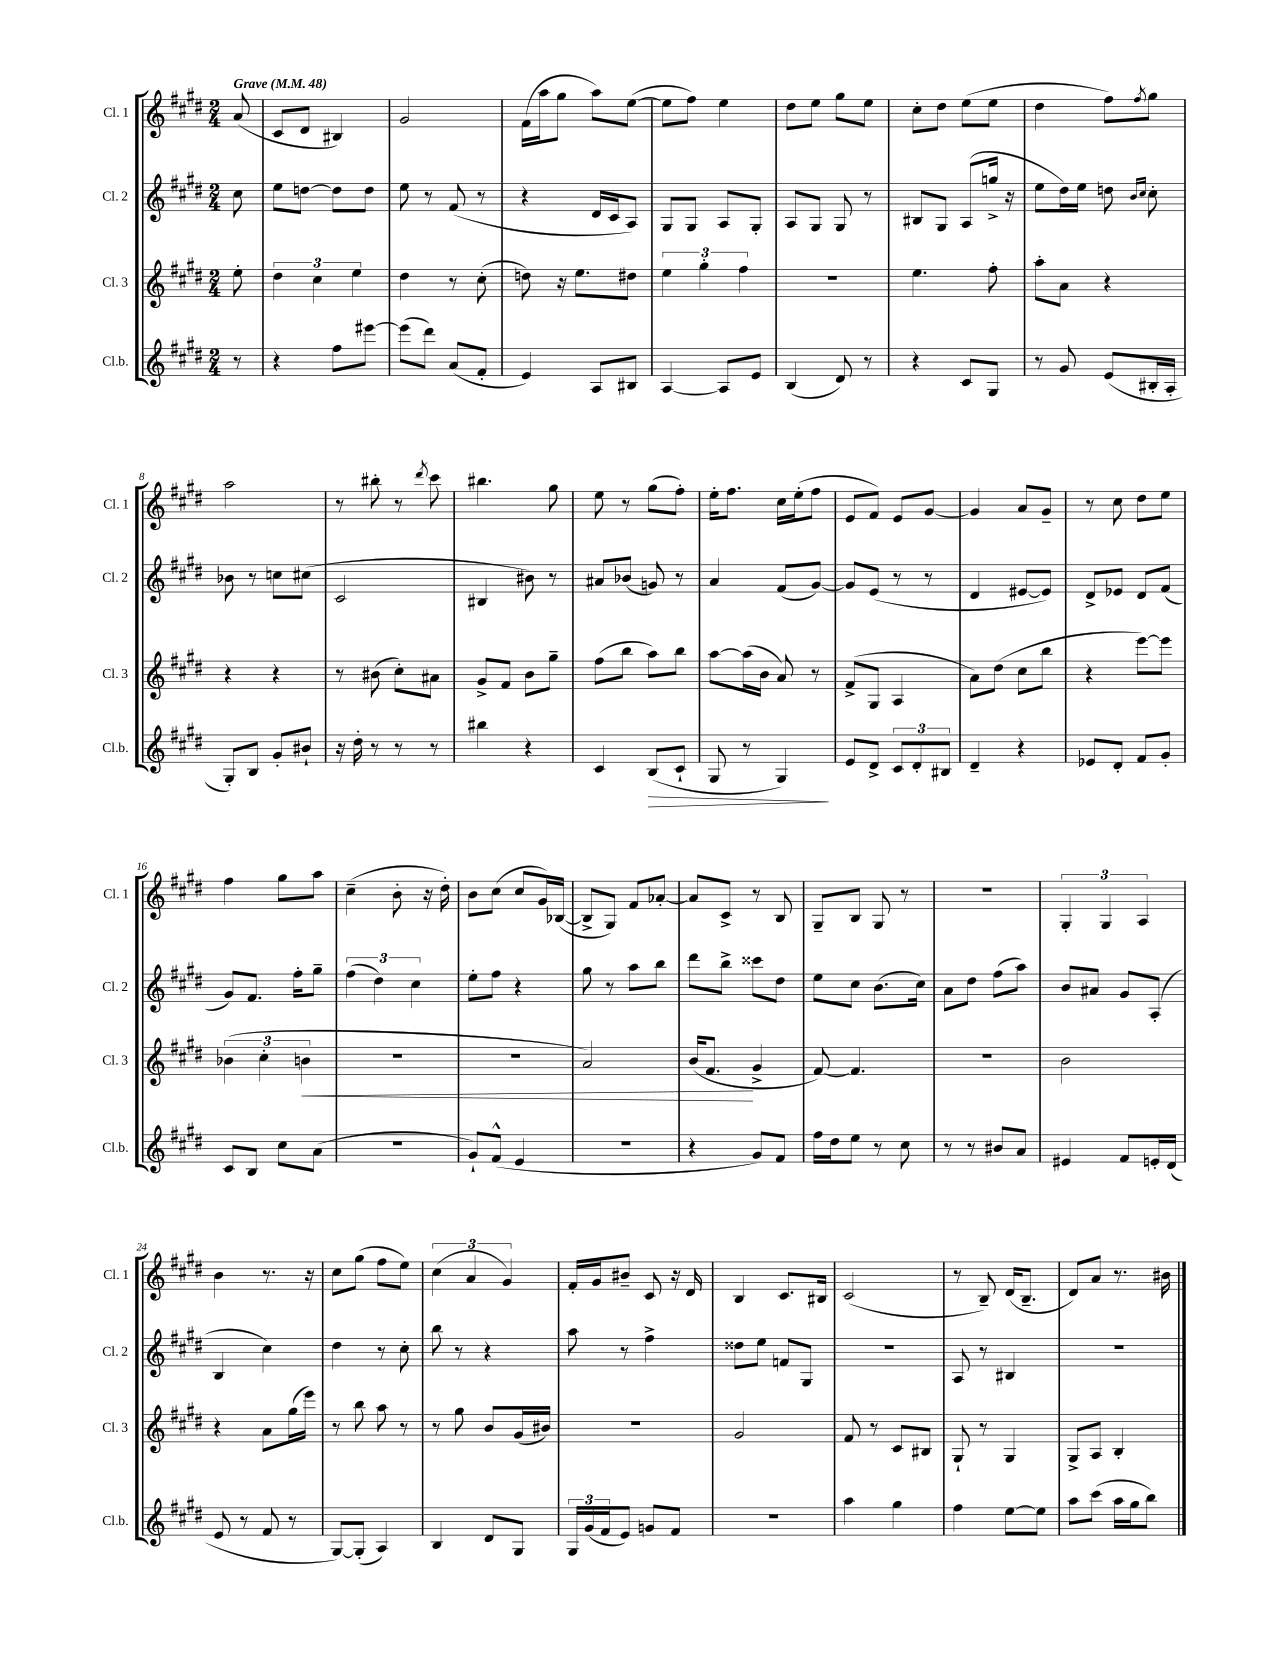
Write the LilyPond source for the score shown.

<<
\new StaffGroup <<
\new Staff = "s0" \with { instrumentName = "Cl. 1" shortInstrumentName = "Cl. 1" } {
    \clef treble \key e \major \numericTimeSignature \time 2/4 \partial 8 \tempo "Grave" 4 = 48
    a'8( |
    cis'8 dis'8 bis4) |
    gis'2 |
    fis'16( a''16 gis''8 a''8) e''8~( |
    e''8 fis''8) e''4 |
    dis''8 e''8 gis''8 e''8 |
    cis''8-. dis''8 e''8( e''8 |
    dis''4 fis''8) \acciaccatura { fis''8 } gis''8 |
    a''2 |
    r8 bis''8-. r8 \acciaccatura { dis'''8 } cis'''8 |
    bis''4. gis''8 |
    e''8 r8 gis''8( fis''8-.) |
    e''16-. fis''8. cis''16 e''16-.( fis''8 |
    e'8 fis'8) e'8 gis'8~ |
    gis'4 a'8 gis'8-- |
    r8 cis''8 dis''8 e''8 |
    fis''4 gis''8 a''8 |
    cis''4--( b'8-. r16 dis''16-.) |
    b'8 cis''8( cis''8 gis'16) bes16~( |
    bes8-> gis8) fis'8 aes'8~-. |
    aes'8 cis'8-> r8 b8 |
    gis8-- b8 gis8 r8 |
    r2 |
    \tuplet 3/2 { gis4-. gis4 a4 } |
    b'4 r8. r16 |
    cis''8 gis''8( fis''8 e''8) |
    \tuplet 3/2 { cis''4( a'4 gis'4) } |
    fis'16-. gis'16 bis'8-- cis'8 r16 dis'16 |
    b4 cis'8. bis16 |
    cis'2( |
    r8 b8--) dis'16( b8.-- |
    dis'8) a'8 r8. bis'16 \bar "|." |
}
\new Staff = "s1" \with { instrumentName = "Cl. 2" shortInstrumentName = "Cl. 2" } {
    \clef treble \key e \major \numericTimeSignature \time 2/4 \partial 8
    cis''8 |
    e''8 d''8~ d''8 d''8 |
    e''8 r8 fis'8( r8 |
    r4 dis'16 cis'16 a8) |
    gis8 gis8 a8 gis8-. |
    a8 gis8 gis8 r8 |
    bis8 gis8 a8( g''16-> r16 |
    e''8 dis''16) e''16 d''8 \grace { b'16 cis''16 } cis''8-. |
    bes'8 r8 c''8 cis''8( |
    cis'2 |
    bis4 bis'8) r8 |
    ais'8 bes'8( g'8) r8 |
    a'4 fis'8( gis'8~) |
    gis'8 e'8( r8 r8 |
    dis'4 eis'8~ eis'8) |
    dis'8-> ees'8 dis'8 fis'8( |
    gis'8) fis'8. fis''16-. gis''8-- |
    \tuplet 3/2 { fis''4( dis''4) cis''4 } |
    e''8-. fis''8 r4 |
    gis''8 r8 a''8 b''8 |
    dis'''8 b''8-> cisis'''8 dis''8 |
    e''8 cis''8 b'8.( cis''16) |
    a'8 dis''8 fis''8( a''8) |
    b'8 ais'8 gis'8 a8-.( |
    b4 cis''4) |
    dis''4 r8 cis''8-. |
    b''8 r8 r4 |
    a''8 r8 fis''4-> |
    disis''8 e''8 f'8 gis8 |
    r2 |
    a8 r8 bis4 |
    R2 \bar "|." |
}
\new Staff = "s2" \with { instrumentName = "Cl. 3" shortInstrumentName = "Cl. 3" } {
    \clef treble \key e \major \numericTimeSignature \time 2/4 \partial 8
    e''8-. |
    \tuplet 3/2 { dis''4 cis''4 e''4 } |
    dis''4 r8 cis''8-.( |
    d''8) r16 e''8. dis''8 |
    \tuplet 3/2 { e''4 gis''4-. fis''4 } |
    R2 |
    e''4. fis''8-. |
    a''8-. a'8 r4 |
    r4 r4 |
    r8 bis'8( cis''8-.) ais'8 |
    gis'8-> fis'8 b'8 gis''8-- |
    fis''8( b''8 a''8) b''8 |
    a''8~ a''16( b'16 a'8) r8 |
    fis'8->( gis8 a4 |
    a'8) dis''8( cis''8 b''8 |
    r4 e'''8~) e'''8 |
    \tuplet 3/2 { bes'4( cis''4-. b'4\< } |
    R2 |
    R2 |
    a'2) |
    b'16( fis'8.\! gis'4-> |
    fis'8~) fis'4. |
    R2 |
    b'2 |
    r4 a'8 gis''16( e'''16) |
    r8 b''8 a''8 r8 |
    r8 gis''8 b'8 gis'16( bis'16) |
    r2 |
    gis'2 |
    fis'8 r8 cis'8 bis8 |
    gis8-! r8 gis4 |
    gis8-> a8 b4-. \bar "|." |
}
\new Staff = "s3" \with { instrumentName = "Cl.b." shortInstrumentName = "Cl.b." } {
    \clef treble \key e \major \numericTimeSignature \time 2/4 \partial 8
    r8 |
    r4 fis''8 eis'''8~ |
    eis'''8( dis'''8) a'8( fis'8-. |
    e'4) a8 bis8 |
    a4~ a8 e'8 |
    b4( dis'8) r8 |
    r4 cis'8 gis8 |
    r8 gis'8 e'8( bis16-. a16-. |
    gis8-.) b8 gis'8-. bis'8-! |
    r16 dis''16-. r8 r8 r8 |
    bis''4 r4 |
    cis'4 b8\>( cis'8-! |
    gis8 r8 gis4\!) |
    e'8 dis'8-> \tuplet 3/2 { cis'8 dis'8-. bis8 } |
    dis'4-- r4 |
    ees'8 dis'8-. fis'8 gis'8-. |
    cis'8 b8 cis''8 a'8( |
    r2 |
    gis'8-!) fis'8-^( e'4 |
    r2 |
    r4 gis'8) fis'8 |
    fis''16 dis''16 e''8 r8 cis''8 |
    r8 r8 bis'8 a'8 |
    eis'4 fis'8 e'16-. dis'16( |
    e'8 r8 fis'8 r8 |
    gis8~) gis8-.( a4) |
    b4 dis'8 gis8 |
    \tuplet 3/2 { gis16 gis'16( fis'16 } e'8) g'8 fis'8 |
    R2 |
    a''4 gis''4 |
    fis''4 e''8~ e''8 |
    a''8 cis'''8( a''16 gis''16 b''8) \bar "|." |
}
>>
>>
